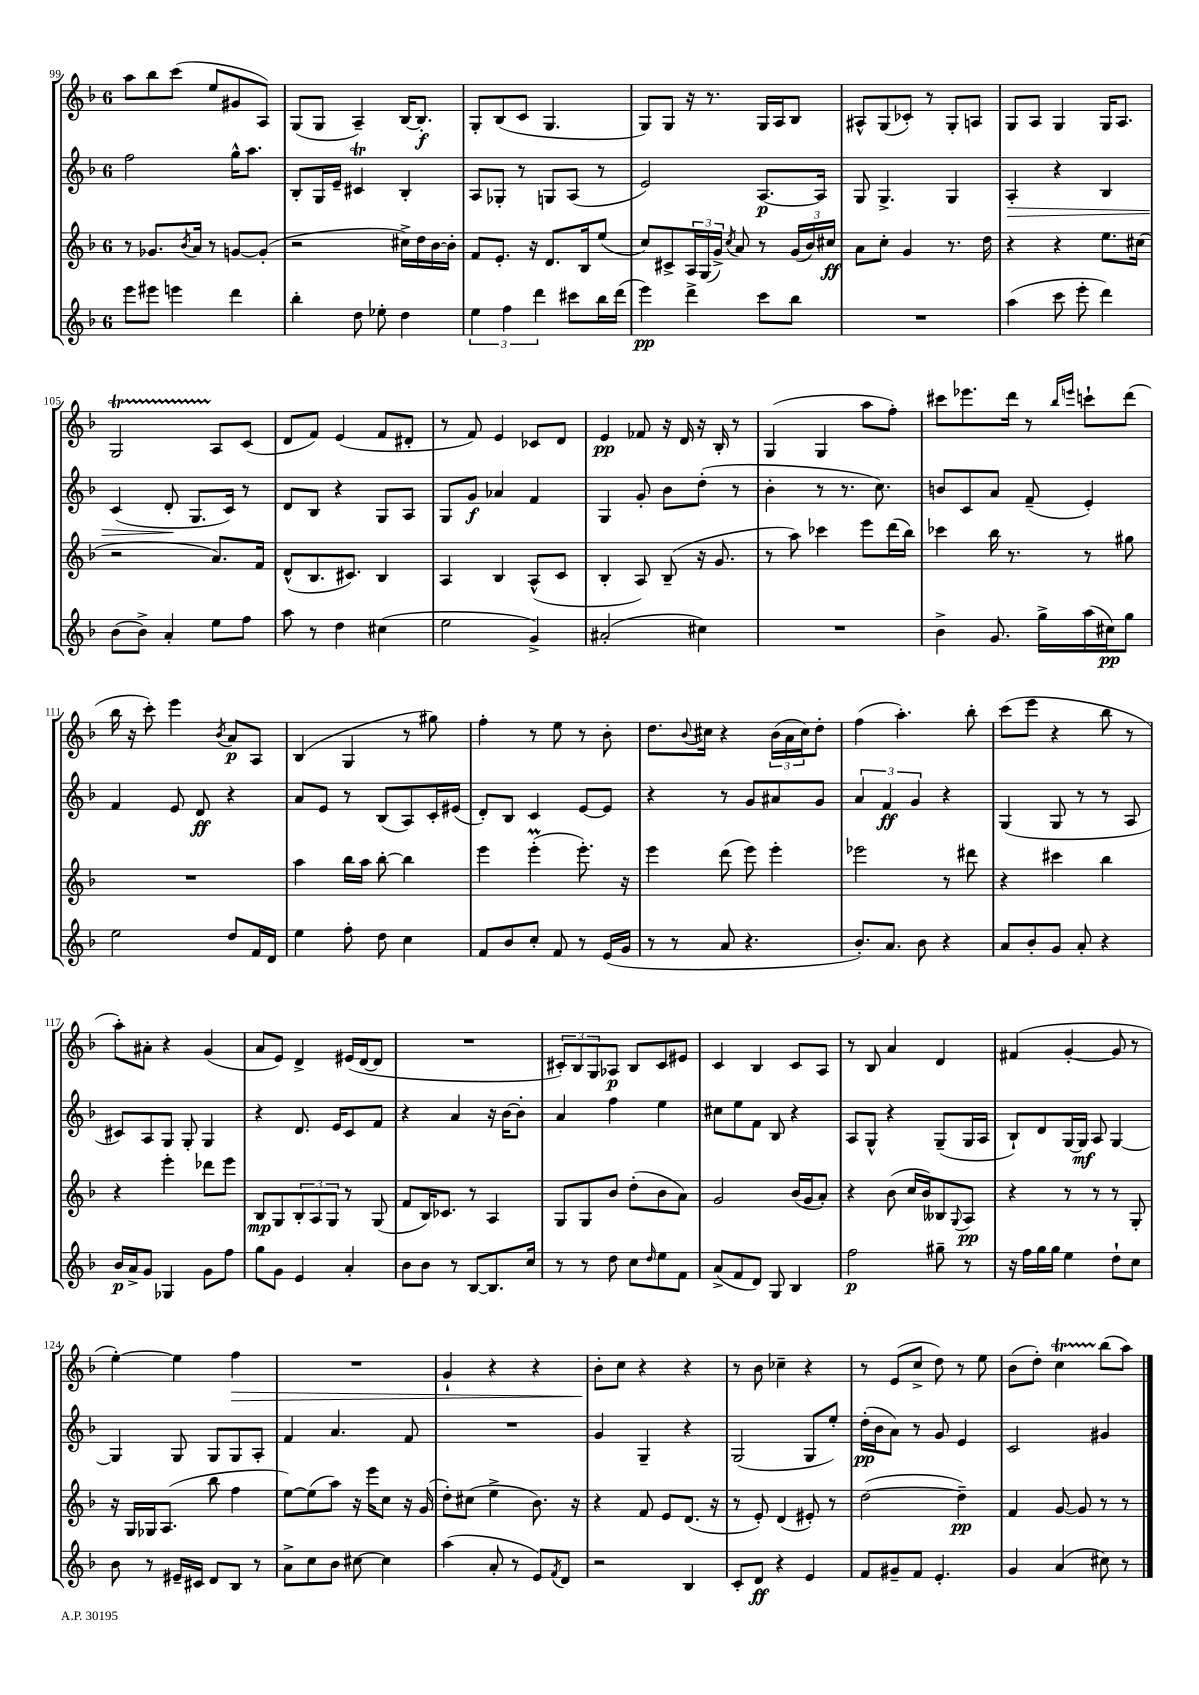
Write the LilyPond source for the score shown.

<<
\new StaffGroup <<
\new Staff = "s0" {
    \clef treble \key f \major \once \override Staff.TimeSignature.style = #'single-digit \time 6/8
    a''8 bes''8 c'''8( e''8 gis'8 a8) |
    g8( g8 a4--) bes16~ bes8.-.\f |
    g8-. bes8( c'8 g4. |
    g8) g8 r16 r8. g16 a16 bes8 |
    ais8-^ g8( ces'8-.) r8 g8-. a8 |
    g8 a8 g4 g16 a8. |
    g2\startTrillSpan a8\stopTrillSpan c'8( |
    d'8 f'8) e'4( f'8 dis'8-. |
    r8 f'8) e'4 ces'8 d'8 |
    e'4\pp fes'8 r16 d'16 r16 bes16-. r8 |
    g4( g4 a''8 f''8-.) |
    cis'''8 ees'''8. d'''16 r8 \grace { bes''16 e'''16 } c'''8-! d'''8( |
    bes''16 r16 c'''8-.) e'''4 \acciaccatura { bes'8 } a'8\p a8 |
    bes4( g4 r8 gis''8) |
    f''4-. r8 e''8 r8 bes'8-. |
    d''8. \appoggiatura { bes'8 } cis''16 r4 \tuplet 3/2 { bes'16( a'16 cis''16) } d''8-. |
    f''4( a''4.-.) bes''8-. |
    c'''8( e'''8 r4 bes''8 r8 |
    a''8-.) ais'8-. r4 g'4( |
    a'8 e'8) d'4-> eis'16( d'16~ d'8 |
    R2. |
    \tuplet 3/2 { cis'8-.) bes8 g8 } aes8\p bes8 cis'8 eis'8 |
    c'4 bes4 c'8 a8 |
    r8 bes8 a'4 d'4 |
    fis'4( g'4~-. g'8 r8 |
    e''4~-.) e''4 f''4\> |
    R2. |
    g'4-! r4 r4 |
    bes'8-.\! c''8 r4 r4 |
    r8 bes'8 ces''4-- r4 |
    r8 e'8( c''8-> d''8) r8 e''8 |
    bes'8( d''8-.) c''4\startTrillSpan bes''8\stopTrillSpan( a''8) \bar "|." |
}
\new Staff = "s1" {
    \clef treble \key f \major \once \override Staff.TimeSignature.style = #'single-digit \time 6/8
    f''2 g''16-^ a''8. |
    bes8-. g16 e'16-- cis'4\trill bes4-. |
    a8 ges8-. r8 g8 a8( r8 |
    e'2) a8.~\p a16 |
    g8 g4.-> g4 |
    a4-.\> r4 bes4 |
    c'4( d'8-.\! g8. c'16) r8 |
    d'8 bes8 r4 g8 a8 |
    g8 g'8\f aes'4 f'4 |
    g4 g'8-. bes'8 d''8-.( r8 |
    bes'4-. r8 r8. c''8.) |
    b'8 c'8 a'8 f'8--( e'4-.) |
    f'4 e'8 d'8\ff r4 |
    a'8 e'8 r8 bes8( a8) c'16-. eis'16( |
    d'8-.) bes8 c'4 e'8~ e'8 |
    r4 r8 g'8 ais'8 g'8 |
    \tuplet 3/2 { a'4 f'4\ff g'4 } r4 |
    g4( g8 r8 r8 a8 |
    cis'8) a8 g8 g8-. g4 |
    r4 d'8. e'16 c'8 f'8 |
    r4 a'4 r16 bes'16~ bes'8-. |
    a'4 f''4 e''4 |
    cis''8 e''8 f'8 bes8 r4 |
    a8 g8-^ r4 g8--( g16 a16 |
    bes8-!) d'8 g16~ g16\mf a8 g4~ |
    g4 g8 g8 g8 a8-. |
    f'4 a'4. f'8 |
    R2. |
    g'4 g4-- r4 |
    g2( g8 e''8-.) |
    d''16-.\pp( bes'16 a'8) r8 g'8 e'4 |
    c'2 gis'4 \bar "|." |
}
\new Staff = "s2" {
    \clef treble \key f \major \once \override Staff.TimeSignature.style = #'single-digit \time 6/8
    r8 ges'8. \acciaccatura { bes'8 } a'16 r8 g'8~ g'8-.( |
    r2 cis''16->) d''16 bes'16~ bes'16-. |
    f'8 e'8.-. r16 d'8. bes16 e''8( |
    c''8) cis'8-> \tuplet 3/2 { a16 g16( g'16->) } \acciaccatura { c''8 } a'8 r8 \tuplet 3/2 { g'16( bes'16) cis''16\ff } |
    a'8 c''8-. g'4 r8. d''16 |
    r4 r4 e''8. cis''16( |
    r2 a'8.) f'16 |
    d'8-^( bes8. cis'8.) bes4 |
    a4 bes4 a8-^( c'8 |
    bes4-. a8) bes8--( r16 g'8. |
    r8 a''8) ces'''4 e'''8 d'''16( bes''16) |
    ces'''4 bes''16 r8. r8 gis''8 |
    R2. |
    a''4 bes''16 a''16 bes''8~-. bes''4 |
    e'''4 e'''4-.\prall( e'''8.-.) r16 |
    e'''4 d'''8( e'''8) e'''4-. |
    ees'''2 r8 dis'''8 |
    r4 cis'''4 bes''4 |
    r4 e'''4-. des'''8 e'''8 |
    bes8\mp g8 \tuplet 3/2 { bes8-. a8 g8 } r8 g8( |
    f'8 bes16) ces'8. r8 a4 |
    g8 g8 bes'8 d''8-.( bes'8 a'8) |
    g'2 bes'16( g'16 a'8-.) |
    r4 bes'8( c''16 bes'16) beses8 \appoggiatura { g8 } a8\pp |
    r4 r8 r8 r8 g8-. |
    r16 g16 ges16 a8.( bes''8 f''4 |
    e''8~) e''8( a''8) r16 e'''16 c''8 r16 g'16( |
    d''8-.) cis''8( e''4-> bes'8.) r16 |
    r4 f'8 e'8 d'8.( r16 |
    r8 e'8-.) d'4( eis'8-.) r8 |
    d''2~( d''4--\pp) |
    f'4 g'8~ g'8 r8 r8 \bar "|." |
}
\new Staff = "s3" {
    \clef treble \key f \major \once \override Staff.TimeSignature.style = #'single-digit \time 6/8
    e'''8 eis'''8 e'''4 d'''4 |
    bes''4-. d''8 ees''8-. d''4 |
    \tuplet 3/2 { e''4 f''4 d'''4 } cis'''8 bes''16 d'''16( |
    e'''4\pp) d'''4-> c'''8 bes''8 |
    R2. |
    a''4( c'''8 e'''8-. d'''4) |
    bes'8( bes'8->) a'4-. e''8 f''8 |
    a''8 r8 d''4 cis''4( |
    e''2 g'4->) |
    ais'2-.( cis''4) |
    R2. |
    bes'4-> g'8. g''16-> a''16( cis''16\pp) g''8 |
    e''2 d''8 f'16 d'16 |
    e''4 f''8-. d''8 c''4 |
    f'8 bes'8 c''8-. f'8 r8 e'16( g'16 |
    r8 r8 a'8 r4. |
    bes'8.-.) a'8. bes'8 r4 |
    a'8 bes'8-. g'8 a'8-. r4 |
    bes'16\p a'16-> g'8 ges4 g'8 f''8 |
    g''8 g'8 e'4 a'4-. |
    bes'8 bes'8 r8 bes8~ bes8. c''16 |
    r8 r8 d''8 c''8 \grace { d''16 } e''8 f'8 |
    a'8->( f'8 d'8) g8 bes4 |
    f''2\p gis''8-- r8 |
    r16 f''16 g''16 g''16 e''4 d''8-! c''8 |
    bes'8 r8 eis'16-- cis'16 d'8 bes8 r8 |
    a'8-> c''8 bes'8 cis''8~ cis''4 |
    a''4( a'8-. r8 e'8) \acciaccatura { f'8 } d'8 |
    r2 bes4 |
    c'8-. d'8\ff r4 e'4 |
    f'8 gis'8-- f'8 e'4.-. |
    g'4 a'4( cis''8) r8 \bar "|." |
}
>>
>>
\layout { \context { \Score currentBarNumber = #99 } }
